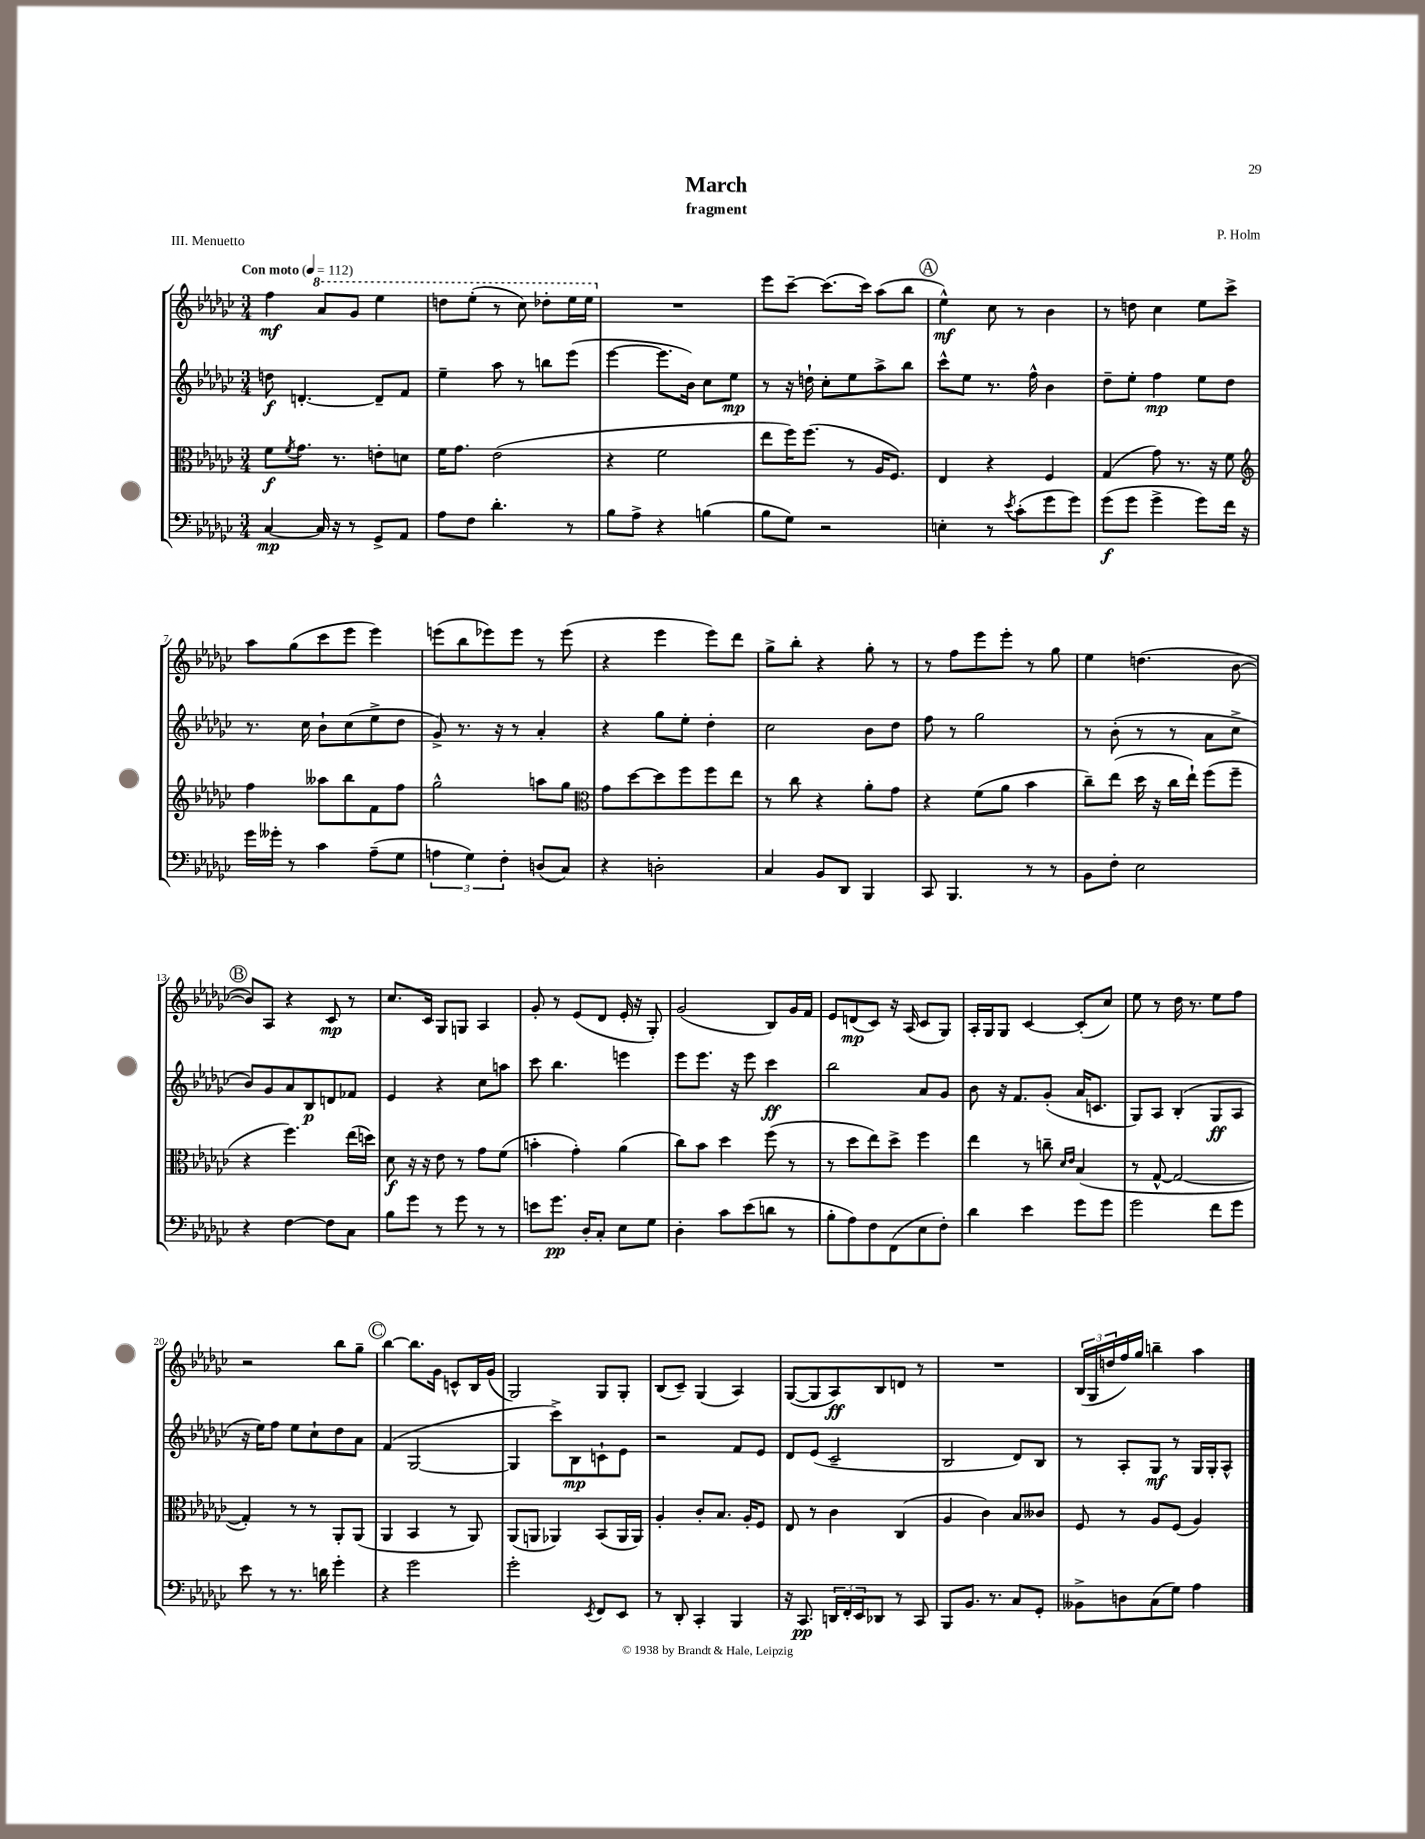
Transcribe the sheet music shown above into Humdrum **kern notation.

**kern	**dynam	**kern	**dynam	**kern	**dynam	**kern	**dynam
*part4	*part4	*part3	*part3	*part2	*part2	*part1	*part1
*staff4	*staff4	*staff3	*staff3	*staff2	*staff2	*staff1	*staff1
*clefF4	*	*clefC3	*	*clefG2	*	*clefG2	*
*k[b-e-a-d-g-c-]	*	*k[b-e-a-d-g-c-]	*	*k[b-e-a-d-g-c-]	*	*k[b-e-a-d-g-c-]	*
*M3/4	*	*M3/4	*	*M3/4	*	*M3/4	*
*MM112	*	*MM112	*	*MM112	*	*MM112	*
=1	=1	=1	=1	=1	=1	=1	=1
!	!	!	!	!	!	!LO:TX:a:B:t=Con moto	!
[4C-/	mp	8f\L	f	8ddn\	f	4ff\	mf
.	.	8qf/	.	.	.	.	.
.	.	8.g-\J	.	[4.dn'/	.	.	.
*	*	*	*	*	*	*8va	*
16C-/]	.	.	.	.	.	8aa-/L	.
16r	.	8.r	.	.	.	.	.
8r	.	.	.	.	.	8gg-/J	.
8GG-^/L	.	8en'\L	.	8d~/L]	.	4eee-\	.
8AA-/J	.	8dn\J	.	8f/J	.	.	.
=2	=2	=2	=2	=2	=2	=2	=2
8A-\L	.	16f\KL	.	4ee-~\	.	8dddn\L	.
.	.	8.g-\J	.	.	.	.	.
8F\J	.	.	.	.	.	(8eee-'\J	.
4.d-'\	.	(2e-\	.	8aa-\	.	8r	.
.	.	.	.	8r	.	8ccc-\)	.
.	.	.	.	8bbn\L	.	8ddd-X'\L	.
8r	.	.	.	(8eee-\J	.	16eee-\L	.
.	.	.	.	.	.	16eee-\JJ	.
=3	=3	=3	=3	=3	=3	=3	=3
*	*	*	*	*	*	*X8va	*
8B-\L	.	4r	.	[4eee-\	.	2.r	.
8A-^\J	.	.	.	.	.	.	.
4r	.	2f\	.	8.eee-\L]	.	.	.
.	.	.	.	16b-\Jk)	.	.	.
(4Bn\	.	.	.	8cc-\L	.	.	.
.	.	.	.	8ee-\J	mp	.	.
=4	=4	=4	=4	=4	=4	=4	=4
8B-\L	.	8ee-\L	.	8r	.	8eee-\L	.
8G-\J)	.	16ff\K)	.	16r	.	[8ccc-~\J	.
.	.	(8.ff\J	.	16ddn`\	.	.	.
2r	.	.	.	8cc-'\L	.	(8.ccc-\L]	.
.	.	8r	.	8ee-\	.	.	.
.	.	.	.	.	.	16ccc-\Jk)	.
.	.	16A-/KL	.	8aa-^\	.	(8aa-\L	.
.	.	8.F/J)	.	.	.	.	.
.	.	.	.	8bb-\J	.	8bb-\J	.
!!LO:REH:place=s1:t=A
=5	=5	=5	=5	=5	=5	=5	=5
4En'\	.	4E-/	.	8ccc-^^\L	.	4ee-^^\)	mf
.	.	.	.	8ee-\J	.	.	.
8r	.	4r	.	8.r	.	8cc-\	.
8qe-/	.	.	.	.	.	.	.
(8c-'\L	.	.	.	.	.	8r	.
.	.	.	.	16ff^^\	.	.	.
8g-\	.	4F/	.	4b-\	.	4b-\	.
8g-\J)	.	.	.	.	.	.	.
=6	=6	=6	=6	=6	=6	=6	=6
(8g-\L	f	(4G-/	.	8dd-~\L	.	8r	.
8g-\J	.	.	.	8ee-'\J	.	8ddn\	.
4g-^\	.	8g-\)	.	4ff\	mp	4cc-\	.
.	.	8.r	.	.	.	.	.
8g-\L)	.	.	.	8ee-\L	.	8ee-\L	.
.	.	16r	.	.	.	.	.
16f\Jk	.	8f\	.	8dd-\J	.	8ccc-^\J	.
16r	.	.	.	.	.	.	.
!!LO:LB:g=z
=7	=7	=7	=7	=7	=7	=7	=7
*	*	*clefG2	*	*	*	*	*
16g-\LL	.	4ff\	.	8.r	.	8aa-\L	.
16g--X'\JJ	.	.	.	.	.	.	.
8r	.	.	.	.	.	(8gg-\	.
.	.	.	.	16cc-\	.	.	.
4c-\	.	8aa--X\L	.	8b-`\L	.	8ccc-\	.
.	.	8bb-\	.	(8cc-\	.	8eee-\J	.
(8A-~\L	.	8f\	.	8ee-^\	.	4eee-\)	.
8G-\J	.	8ff\J	.	8dd-\J	.	.	.
=8	=8	=8	=8	=8	=8	=8	=8
6An\	.	2gg-^^\	.	8g-^/)	.	(8eeen\L	.
.	.	.	.	8.r	.	8bb-\	.
6G-\)	.	.	.	.	.	.	.
.	.	.	.	.	.	8eee-X\)	.
.	.	.	.	16r	.	.	.
6F'\	.	.	.	.	.	.	.
.	.	.	.	8r	.	8eee-\J	.
(8Dn/L	.	8aan\L	.	4a-'/	.	8r	.
8C-/J)	.	8gg-\J	.	.	.	(8eee-\	.
=9	=9	=9	=9	=9	=9	=9	=9
*	*	*clefC3	*	*	*	*	*
4r	.	8g-\L	.	4r	.	4r	.
.	.	[8dd-\	.	.	.	.	.
2Dn'\	.	8dd-\]	.	8gg-\L	.	4eee-\	.
.	.	8ff\	.	8ee-'\J	.	.	.
.	.	8ff\	.	4dd-'\	.	8eee-\L)	.
.	.	8ee-\J	.	.	.	8ddd-\J	.
=10	=10	=10	=10	=10	=10	=10	=10
4C-/	.	8r	.	2cc-\	.	8gg-^\L	.
.	.	8cc-\	.	.	.	8bb-'\J	.
8BB-/L	.	4r	.	.	.	4r	.
8DD-/J	.	.	.	.	.	.	.
4BBB-/	.	8a-'\L	.	8b-\L	.	8gg-'\	.
.	.	8g-\J	.	8dd-\J	.	8r	.
=11	=11	=11	=11	=11	=11	=11	=11
8CC-/	.	4r	.	8ff\	.	8r	.
4.BBB-/	.	.	.	8r	.	8ff\L	.
.	.	(8f\L	.	2gg-\	.	8eee-\	.
.	.	8a-\J	.	.	.	8eee-'\J	.
8r	.	4b-\	.	.	.	8r	.
8r	.	.	.	.	.	8gg-\	.
=12	=12	=12	=12	=12	=12	=12	=12
8BB-\L	.	8cc-~\L)	.	8r	.	4ee-\	.
8F'\J	.	(8ee-\J	.	(8b-'\	.	.	.
2E-\	.	16dd-\	.	8r	.	(4.ddn\	.
.	.	16r	.	.	.	.	.
.	.	16cc-\LL	.	8r	.	.	.
.	.	16ee-`\JJ)	.	.	.	.	.
.	.	(8ff\L	.	8a-\L	.	.	.
.	.	8ff~\J	.	8cc-^\J	.	[8b-\	.
!!LO:LB:g=z
!!LO:REH:place=s1:t=B
=13	=13	=13	=13	=13	=13	=13	=13
4r	.	4r	.	8b-/L)	.	8b-/L])	.
.	.	.	.	8g-/	.	8A-/J	.
[4F\	.	4.ff\)	.	8a-/	.	4r	.
.	.	.	.	8B-/	p	.	.
8F\L]	.	.	.	8dn/	.	8c-/	mp
8C-\J	.	(16ee-\LL	.	8f-X/J	.	8r	.
.	.	16ddn\JJ)	.	.	.	.	.
=14	=14	=14	=14	=14	=14	=14	=14
8B-\L	.	8d-\	f	4e-/	.	8.cc-/L	.
8g-\J	.	16r	.	.	.	.	.
.	.	16r	.	.	.	16c-/Jk	.
8r	.	8e-\	.	4r	.	8G-/L	.
8g-\	.	8r	.	.	.	8Gn/J	.
8r	.	8g-\L	.	8cc-\L	.	4A-/	.
8r	.	(8f\J	.	8aan\J	.	.	.
=15	=15	=15	=15	=15	=15	=15	=15
8en\L	.	4bn'\	.	8ccc-\	.	8g-'/	.
8.g-\J	pp	.	.	4.bb-\	.	8r	.
.	.	4g-'\)	.	.	.	(8e-/L	.
16D-'/KL	.	.	.	.	.	.	.
8C-'/J	.	.	.	.	.	8d-/J	.
8E-\L	.	(4a-\	.	4eeen\	.	16e-'/	.
.	.	.	.	.	.	16r	.
8G-\J	.	.	.	.	.	8G-'/)	.
=16	=16	=16	=16	=16	=16	=16	=16
4D-'\	.	8cc-\L)	.	8eee-\L	.	(2g-/	.
.	.	8b-\J	.	8.eee-\J	.	.	.
8c-\L	.	4dd-\	.	.	.	.	.
.	.	.	.	16r	.	.	.
(8e-\	.	.	.	8eee-\	.	.	.
8dn\J	.	(8ff\	.	4ccc-\	ff	8B-/L)	.
8r	.	8r	.	.	.	16g-/L	.
.	.	.	.	.	.	16f/JJ	.
=17	=17	=17	=17	=17	=17	=17	=17
8B-'\L	.	8r	.	2bb-\	.	8e-/L	.
8A-\)	.	8dd-\L	.	.	.	(8dn/	mp
8F\	.	8ee-\)	.	.	.	8c-/J)	.
(8FF\	.	8dd-^\J	.	.	.	16r	.
.	.	.	.	.	.	(16A-/	.
8E-\	.	4ff\	.	8a-/L	.	8c-/L	.
8F'\J)	.	.	.	8g-/J	.	8G-/J)	.
=18	=18	=18	=18	=18	=18	=18	=18
4d-\	.	4ee-\	.	8b-\	.	16A-'/LL	.
.	.	.	.	.	.	16G-/J	.
.	.	.	.	16r	.	8G-/J	.
.	.	.	.	8.f/L	.	.	.
4e-\	.	8r	.	.	.	[4c-/	.
.	.	8ccn~\	.	(8g-'/J	.	.	.
.	.	16qqd-/LL	.	.	.	.	.
.	.	16qqe-/JJ	.	.	.	.	.
8g-\L	.	(4B-/	.	16a-/KL	.	(8c-'/L]	.
.	.	.	.	8.cn/J	.	.	.
8g-\J	.	.	.	.	.	8cc-/J)	.
=19	=19	=19	=19	=19	=19	=19	=19
2g-\	.	8r	.	8G-/L)	.	8ee-\	.
.	.	[8G-^^/	.	8A-/J	.	8r	.
.	.	2G-/_	.	(4B-'/	.	16dd-\	.
.	.	.	.	.	.	8.r	.
8f\L	.	.	.	8G-/L	ff	8ee-\L	.
8g-\J	.	.	.	8A-/J	.	8ff\J	.
!!LO:LB:g=z
=20	=20	=20	=20	=20	=20	=20	=20
8e-\	.	4G-'/])	.	16r	.	2r	.
.	.	.	.	16ee-\KL)	.	.	.
8r	.	.	.	8ff\J	.	.	.
8.r	.	8r	.	8ee-\L	.	.	.
.	.	8r	.	8cc-`\	.	.	.
16dn\	.	.	.	.	.	.	.
4g-'\	.	8AA-'/L	.	8dd-\	.	8bb-\L	.
.	.	(8AA-/J	.	8a-\J	.	8gg-~\J	.
!!LO:REH:place=s1:t=C
=21	=21	=21	=21	=21	=21	=21	=21
4r	.	4AA-/	.	(4f/	.	[4bb-\	.
2g-\	.	4BB-/	.	[2G-/	.	8.bb-\L]	.
.	.	.	.	.	.	16g-\Jk	.
.	.	8r	.	.	.	8cn^^/L	.
.	.	8AA-/)	.	.	.	16B-/L	.
.	.	.	.	.	.	(16g-/JJ	.
=22	=22	=22	=22	=22	=22	=22	=22
2g-'\	.	(8AA-/L	.	4G-/]	.	2G-/)	.
.	.	8AAn/J	.	.	.	.	.
.	.	4AA-X/)	.	8ccc-^\L)	.	.	.
.	.	.	.	8B-\	mp	.	.
8qEE-/	.	.	.	.	.	.	.
8FF/L	.	(8BB-/L	.	8cn`\	.	8G-/L	.
8EE-/J	.	16AA-/L	.	8e-\J	.	8G-'/J	.
.	.	16AA-/JJ)	.	.	.	.	.
=23	=23	=23	=23	=23	=23	=23	=23
8r	.	4A-'/	.	2r	.	(8B-/L	.
8DD-'/	.	.	.	.	.	8c-~/J)	.
4CC-'/	.	8c-'/L	.	.	.	(4G-/	.
.	.	8.B-/J	.	.	.	.	.
4BBB-/	.	.	.	8f/L	.	4A-/)	.
.	.	16A-'/KL	.	.	.	.	.
.	.	8F/J	.	8e-/J	.	.	.
=24	=24	=24	=24	=24	=24	=24	=24
16r	.	8E-/	.	8d-/L	.	([8G-/L	.
8.CC-/	pp	.	.	.	.	.	.
.	.	8r	.	(8e-/J	.	8G-/]	.
24DDn/LL	.	4c-\	.	2c-~/	.	8A-/)	ff
24FF'/	.	.	.	.	.	.	.
24EE-/J	.	.	.	.	.	.	.
8DD-X/J	.	.	.	.	.	8B-/	.
8r	.	(4C-/	.	.	.	8dn/J	.
8CC-/	.	.	.	.	.	8r	.
=25	=25	=25	=25	=25	=25	=25	=25
8BBB-/L	.	4A-/	.	2B-/	.	2.r	.
8.BB-/J	.	.	.	.	.	.	.
.	.	4c-\)	.	.	.	.	.
8.r	.	.	.	.	.	.	.
8C-/L	.	8B-/L	.	8d-/L)	.	.	.
8GG-'/J	.	8c--X/J	.	8B-/J	.	.	.
=26	=26	=26	=26	=26	=26	=26	=26
8BB--X^\L	.	8F/	.	8r	.	(24B-/LL	.
.	.	.	.	.	.	24G-/	.
.	.	.	.	.	.	24ddn/	.
8Dn\	.	8r	.	8A-'/L	.	16ff/)	.
.	.	.	.	.	.	16gg-/JJ	.
(8C-\	.	8A-/L	.	8G-/J	mf	4bbn~\	.
8G-\J)	.	(8F/J	.	8r	.	.	.
4A-\	.	4A-/)	.	16G-/LL	.	4aa-\	.
.	.	.	.	16G-'/J	.	.	.
.	.	.	.	8A-^^/J	.	.	.
==	==	==	==	==	==	==	==
*-	*-	*-	*-	*-	*-	*-	*-
